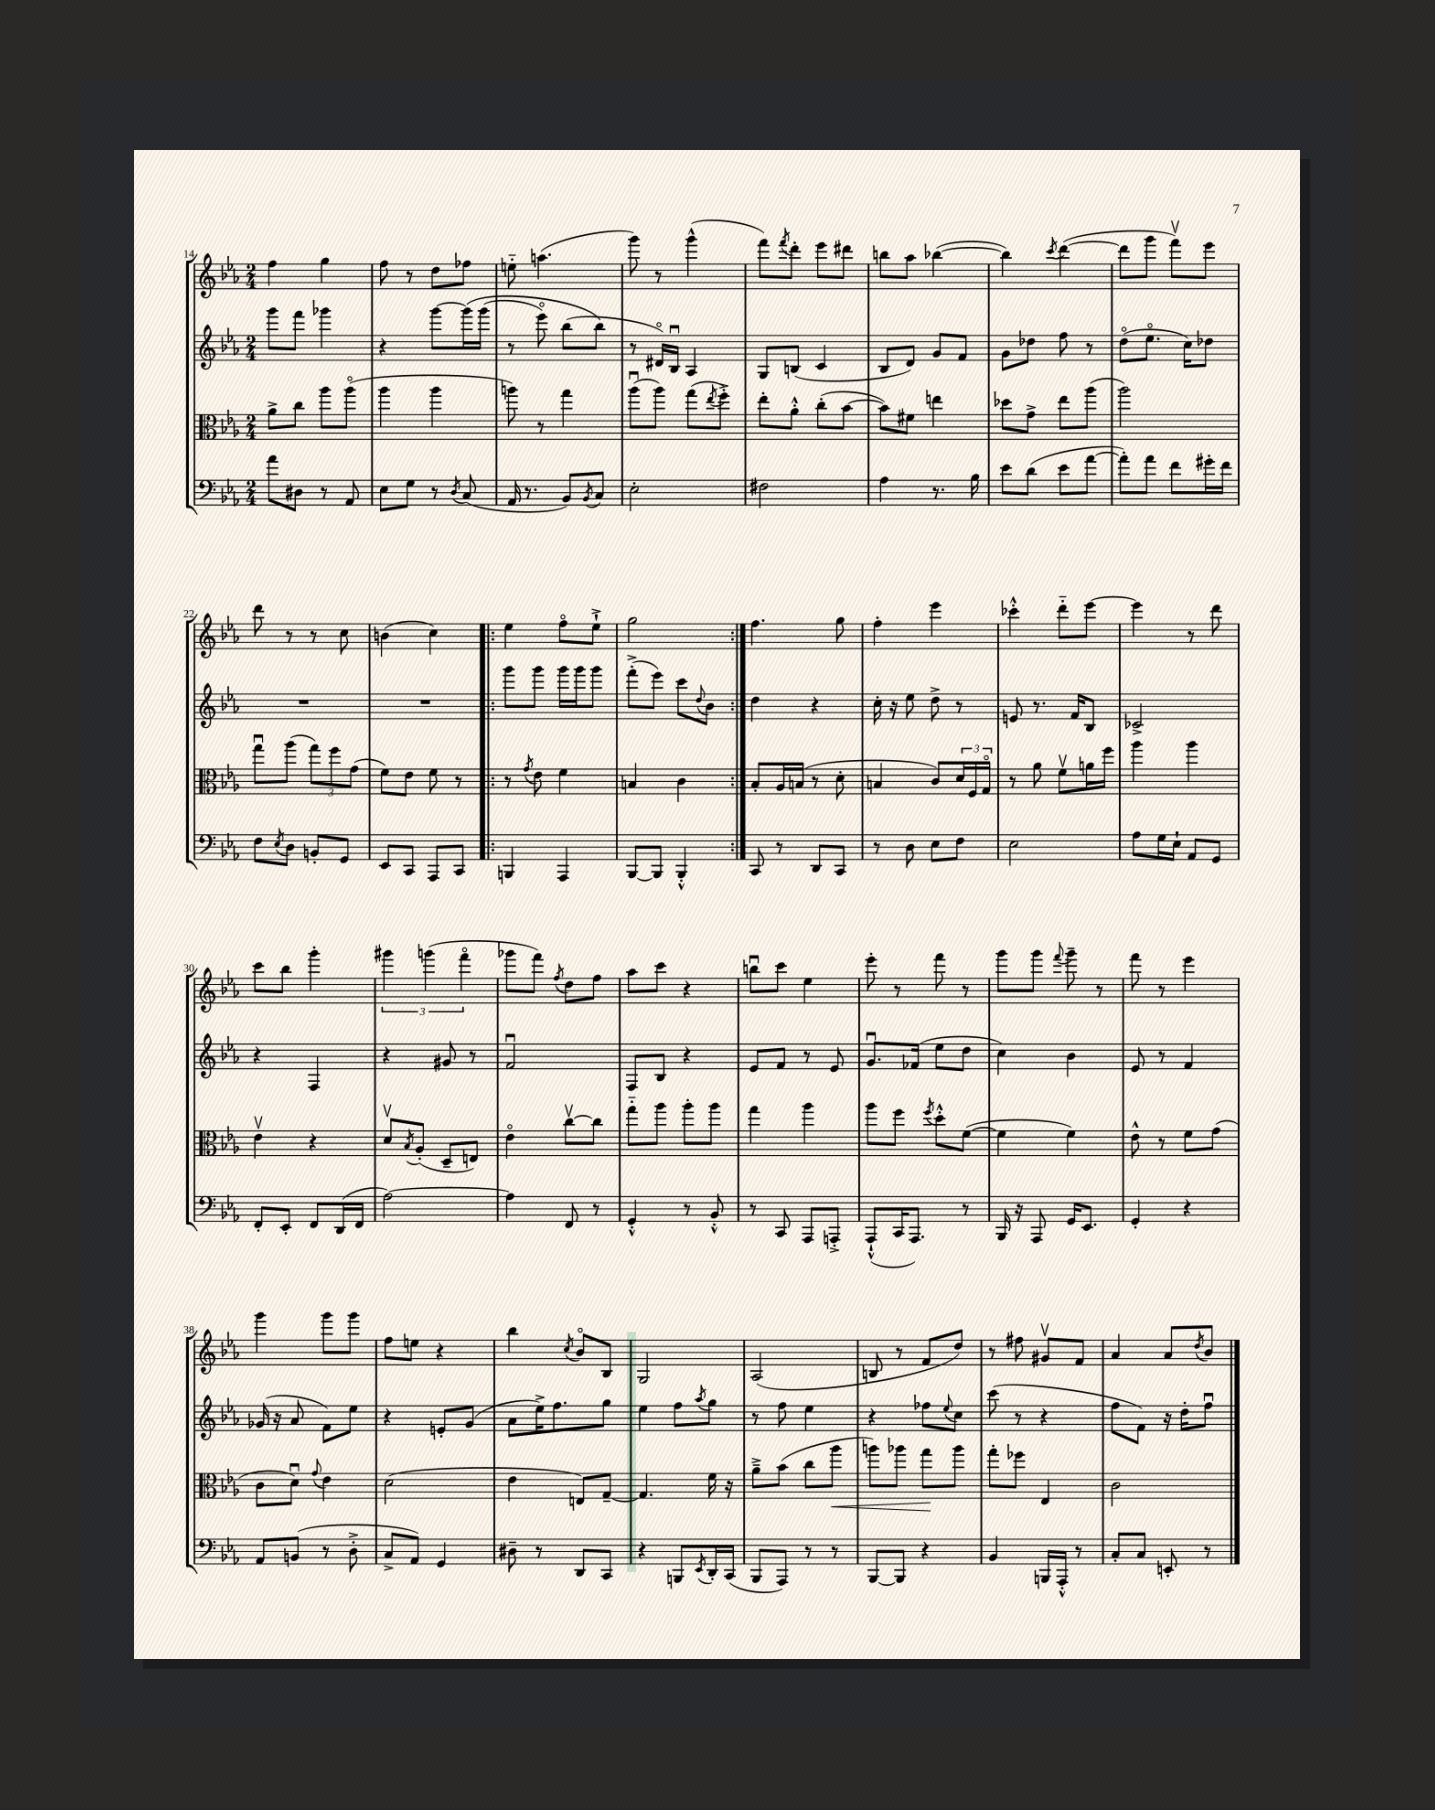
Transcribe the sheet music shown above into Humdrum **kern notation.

**kern	**kern	**kern	**kern
*staff4	*staff3	*staff2	*staff1
*clefF4	*clefC3	*clefG2	*clefG2
*k[b-e-a-]	*k[b-e-a-]	*k[b-e-a-]	*k[b-e-a-]
*M2/4	*M2/4	*M2/4	*M2/4
8a-	8a-^	8ggg	4ff
8D#	8cc	8fff	.
8r	8aa-	4ggg-	4gg
8AA-	(8aa-o	.	.
=	=	=	=
8E-	4aa-	4r	8ff
8G	.	.	8r
8r	4aa-	[8ggg	8dd
8qD	.	.	.
(8C	.	&(16ggg]	8ff-
.	.	(16ggg	.
=	=	=	=
16AA-	8aa)	8r	8ee'~
8.r	.	.	.
.	8r	8eee-o)	(4.aa
8BB-)	4gg	(8bb-	.
8qBB-	.	.	.
8C	.	8bb-&)	.
=	=	=	=
2E-'	(8aa-u	8r	8ggg)
.	8aa-)	16d#o)	8r
.	.	16B-u	.
.	(8gg	4A-	(4ggg^^
.	8qee-	.	.
.	8ff'^)	.	.
=	=	=	=
2F#	8ee-'	8G	8fff)
.	.	.	8qfff
.	8a-'^^	(8B	8ddd'
.	(8cc'	4c	8eee-
.	[8b-	.	8ddd#
=	=	=	=
4A-	8b-])	8B-	8bb
.	8f#	8d)	8aa-
8.r	4ee	8g	([4bb-
.	.	8f	.
16B-	.	.	.
=	=	=	=
8e-	8dd-	8g	4bb-])
(8d	8g^	8dd-	.
.	.	.	8qccc
8e-	8ee-	8ff	([4ddd
[8a-	(8aa-	8r	.
=	=	=	=
8a-'])	2aa-)	(8ddo	8ddd]
8a-	.	8.ee-o	8ggg
8f	.	.	8fffv)
.	.	16cc)	.
16g#'	.	8dd-	8eee-
16f	.	.	.
=	=	=	=
8F	8ggu	2r	8ddd
8qE-	.	.	.
8D	(8aa-	.	8r
8BB'	12gg)	.	8r
.	12ff	.	.
8GG	.	.	8cc
.	(12g	.	.
=	=	=	=
8EE-	8f)	2r	(4b
8CC	8e-	.	.
8AAA-	8f	.	4cc)
8CC	8r	.	.
=!|:	=!|:	=!|:	=!|:
4BBB	8r	8ggg	4ee-
.	8qg	.	.
.	8e-	8ggg	.
4AAA-	4f	16ggg	8ffo
.	.	16ggg	.
.	.	8ggg	8ee-`^
=	=	=	=
[8BBB-	4B	(8fff'^	2gg
8BBB-]	.	8eee-)	.
4BBB-'^^	4c	8ccc	.
.	.	8qqdd	.
.	.	8b-	.
=:|!	=:|!	=:|!	=:|!
8CC	8B-'	4dd	4.ff
8r	16A-	.	.
.	(16B	.	.
8DD	8r	4r	.
8CC	8d'	.	8gg
=	=	=	=
8r	4B	16cc'	4ff'
.	.	16r	.
8D	.	8ee-	.
8E-	8c)	8dd^	4eee-
8F	24d	8r	.
.	24F	.	.
.	24Go	.	.
=	=	=	=
2E-	8r	8e	4ccc-'^^
.	8a-	8.r	.
.	8fv	.	8ddd'~
.	.	16f	.
.	16a	8B-	[8eee-
.	16ff	.	.
=	=	=	=
8A-	4aa-	2c-^	4eee-]
16G	.	.	.
16E-`	.	.	.
8AA-	4aa-	.	8r
8GG	.	.	8ddd
=	=	=	=
8FF'	4e-v	4r	8ccc
8EE-'	.	.	8bb-
8FF	4r	4F	4ggg'
(16DD	.	.	.
16FF	.	.	.
=	=	=	=
[2A-)	8dv	4r	6ggg#
.	8qB-	.	.
.	(8A-'	.	.
.	.	.	(6ggg
.	8D~	8g#	.
.	.	.	6fffo
.	8E)	8r	.
=	=	=	=
4A-]	4e-o	2fu	8ggg-
.	.	.	8fff)
.	.	.	8qff
8FF	[8ccv	.	8dd
8r	8cc]	.	8ff
=	=	=	=
4GG'^^	8gg'~	8F	8aa-
.	8aa-	8B-	8ccc
8r	8aa-'	4r	4r
8BB-'^^	8aa-	.	.
=	=	=	=
8r	4gg	8e-	8bbu
8CC	.	8f	8ccc
8AAA-	4aa-	8r	4ee-
8AAA'^	.	8e-	.
=	=	=	=
(8AAA-`^^	8aa-	8.gu	8eee-'
16CC	8ff	.	8r
8.AAA-)	.	(16f-	.
.	8qff	.	.
.	8dd'^^	8ee-	8fff
8r	([8f	8dd	8r
=	=	=	=
16BBB-	4f]	4cc)	8ggg
16r	.	.	.
8AAA-	.	.	8ggg
.	.	.	8qqfff
16GG	4f)	4b-	8ggg~
8.EE-	.	.	.
.	.	.	8r
=	=	=	=
4GG'	8e-^^	8e-	8fff
.	8r	8r	8r
4r	8f	4f	4eee-
.	(8g	.	.
=	=	=	=
8AA-	8c	(16g-	4ggg
.	.	16r	.
(8BB	8du)	8a-	.
.	8qqg	.	.
8r	4e-	8f)	8ggg
8D'^	.	8ee-	8ggg
=	=	=	=
8C^	(2d	4r	8ff
8AA-)	.	.	8ee
4GG	.	8e'	4r
.	.	(8g	.
=	=	=	=
8D#~	4e-	8a-	4bb-
8r	.	16ee-^)	.
.	.	8.ff	.
.	.	.	8qcc
8DD	8E)	.	8b-o
8CC	[8G~	8gg	8B-
=	=	=	=
4r	4.G]	4ee-	2G
8BBB	.	8ff	.
8qEE-	.	8qaa-	.
16DD'	16f	8gg	.
(16CC	16r	.	.
=	=	=	=
8BBB-	8a-~^	8r	(2A-
8AAA-)	(8b-	8ff	.
8r	8cc	4ee-	.
8r	8aa-	.	.
=	=	=	=
[8BBB-	8aa)	4r	8B
8BBB-]	8aa-	.	8r
4r	8gg	8ff-	8f
.	.	8qqee-	.
.	8aa-	8cc	8dd)
=	=	=	=
4BB-	8gg'	(8ccc	8r
.	8ff-	8r	8ff#
16BBB	4E-	4r	8g#v
16AAA-'^^	.	.	.
8r	.	.	8f
=	=	=	=
8C'	2c	8ff	4a-
8C	.	8f)	.
8EE'	.	16r	8a-
.	.	16dd'	.
.	.	.	8qdd
8r	.	8ffu	8b-
==	==	==	==
*-	*-	*-	*-
